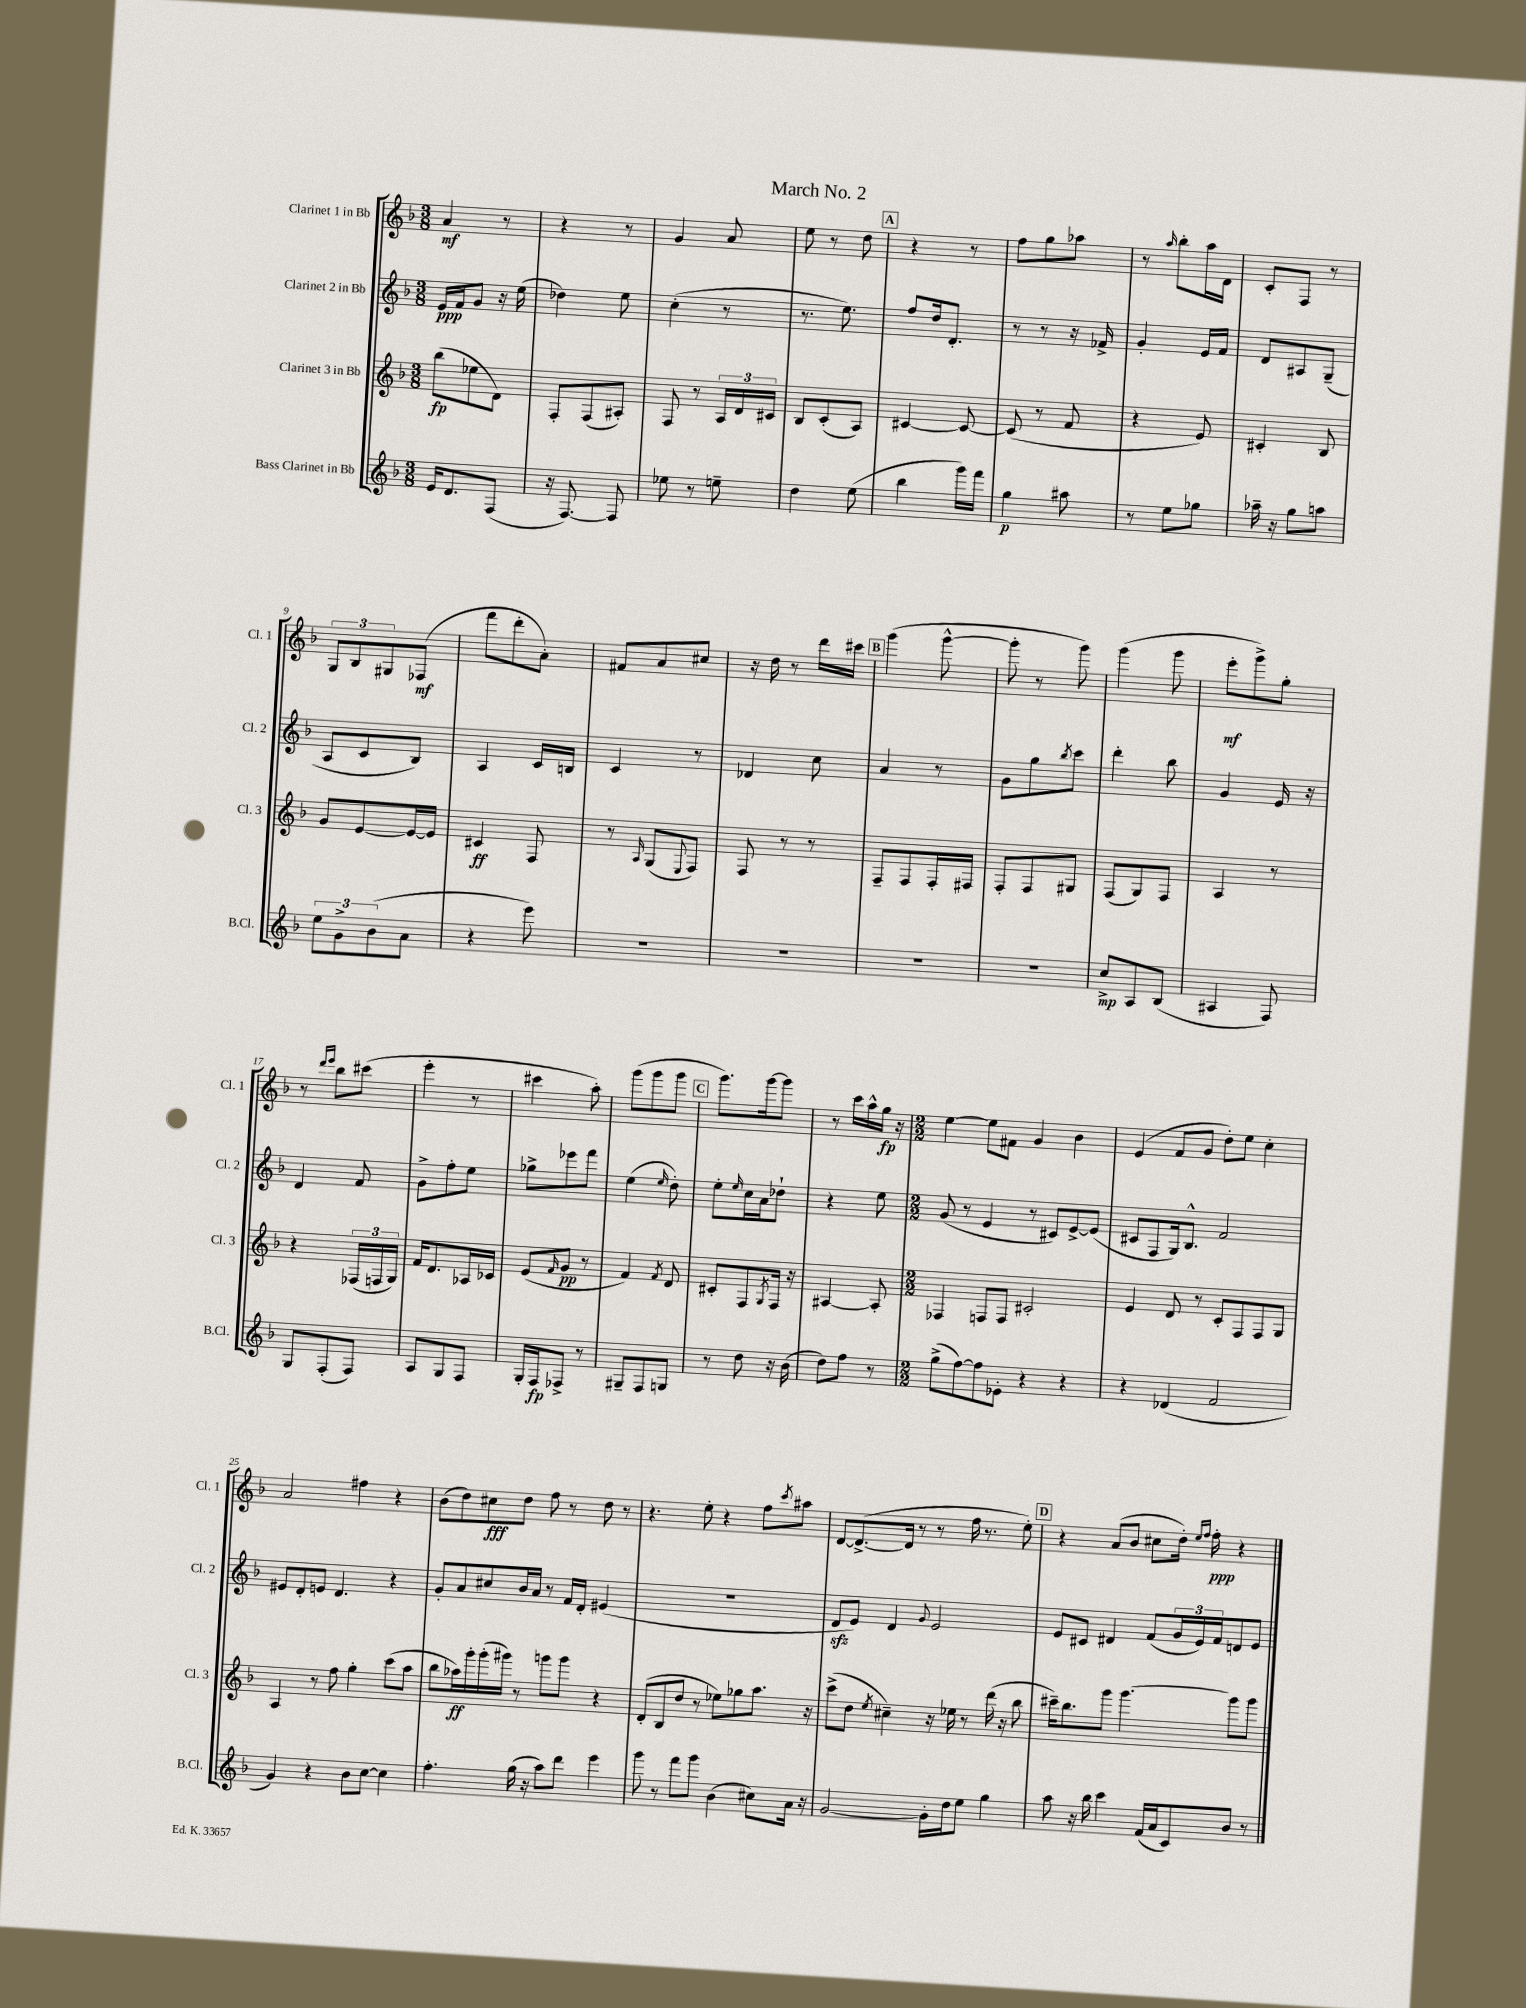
\header { title = "March No. 2" }
<<
\new StaffGroup <<
\new Staff = "s0" \with { instrumentName = "Clarinet 1 in Bb" shortInstrumentName = "Cl. 1" } {
    \clef treble \key f \major \numericTimeSignature \time 3/8
    a'4\mf r8 |
    r4 r8 |
    g'4 a'8 |
    e''8 r8 d''8 |
    \mark \markup { \box "A" } r4 r8 |
    f''8 g''8 aes''8 |
    r8 \grace { a''16 } bes''8-. a''16 d'16 |
    c'8-. f8 r8 |
    \tuplet 3/2 { g8 bes8 gis8 } fes8\mf( |
    f'''8 d'''8-. a'8-.) |
    fis'8 a'8 cis''8 |
    r16 d''16 r8 d'''16 cis'''16 |
    \mark \markup { \box "B" } g'''4( g'''8~-^ |
    g'''8-. r8 g'''8) |
    g'''4( g'''8 |
    e'''8-.\mf g'''8->) g''8-. |
    r8 \grace { d'''16 e'''16 } bes''8 cis'''8( |
    e'''4-. r8 |
    cis'''4 a''8-.) |
    g'''8( g'''8 g'''8 |
    \mark \markup { \box "C" } g'''8.) g'''16~ g'''8 |
    r8 c'''16 a''16-^ g''16\fp r16 |
    \numericTimeSignature \time 2/2 e''4~ e''8 fis'8 g'4 bes'4 |
    e'4( f'8 g'8 d''8-.) e''8 c''4-. |
    a'2 fis''4 r4 |
    bes'8( d''8) cis''8\fff d''8 f''8 r8 d''8 r8 |
    r4. e''8-. r4 f''8 \acciaccatura { c'''8 } ais''8 |
    d'8~ d'8.~->( d'16 r8 r8 f''16 r8. e''8-.) |
    \mark \markup { \box "D" } r4 a'8( bes'8 cis''8 d''16-.) \grace { e''16 f''16 } f''16-.\ppp r4 \bar "|." |
}
\new Staff = "s1" \with { instrumentName = "Clarinet 2 in Bb" shortInstrumentName = "Cl. 2" } {
    \clef treble \key f \major \numericTimeSignature \time 3/8
    e'16\ppp f'16 g'8 r16 e''16( |
    des''4) e''8 |
    c''4-.( r8 |
    r8. e''8.) |
    \mark \markup { \box "A" } f''8 d''16 d'8.-. |
    r8 r8 r16 fes'16-> |
    g'4-. e'16 f'16 |
    d'8 ais8 g8--( |
    a8 c'8 bes8) |
    a4 c'16 b16 |
    c'4 r8 |
    des'4 c''8 |
    \mark \markup { \box "B" } a'4 r8 |
    g'8 g''8 \acciaccatura { bes''8 } c'''8 |
    d'''4-. bes''8 |
    g'4 e'16 r16 |
    d'4 f'8 |
    g'8-> f''8-. e''8 |
    ges''8-> ees'''8 f'''8 |
    e''4( \grace { e''16 } d''8-.) |
    \mark \markup { \box "C" } e''8-. \grace { e''16 } c''16 a'16 des''8-! |
    r4 e''8 |
    \numericTimeSignature \time 2/2 g'8( r8 e'4 r8 cis'8) e'8~-> e'8( |
    cis'8 f8 g16) bes8.-^ f'2 |
    eis'8 d'8-. e'8 d'4. r4 |
    g'8-. a'8 cis''8 bes'16 a'16 r8 f'16 d'16-. eis'4( |
    R1 |
    d'8\sfz e'8) d'4 \appoggiatura { g'8 } e'2 |
    \mark \markup { \box "D" } e'8 cis'8 dis'4 f'8( \tuplet 3/2 { g'16 e'16) f'16 } d'8 e'8 \bar "|." |
}
\new Staff = "s2" \with { instrumentName = "Clarinet 3 in Bb" shortInstrumentName = "Cl. 3" } {
    \clef treble \key f \major \numericTimeSignature \time 3/8
    bes''8\fp( ees''8 d'8) |
    f8-. f8( ais8-.) |
    f8 r8 \tuplet 3/2 { a16 d'16 cis'16 } |
    bes8 c'8-.( a8) |
    \mark \markup { \box "A" } cis'4~ cis'8~ |
    cis'8( r8 f'8 |
    r4 e'8) |
    cis'4-. bes8 |
    g'8 e'8~ e'16~ e'16 |
    cis'4\ff f8 |
    r8 \grace { a16 } g8( \appoggiatura { e8 } f8) |
    f8 r8 r8 |
    \mark \markup { \box "B" } f8-- f8 f16-. fis16 |
    f8-. f8 gis8 |
    f8( g8) f8 |
    a4 r8 |
    r4 \tuplet 3/2 { fes16( f16 g16) } |
    f'16 d'8. aes16 ces'16 |
    e'8( \grace { f'16 } g'8\pp r8 |
    f'4) \acciaccatura { f'8 } d'8 |
    \mark \markup { \box "C" } cis'8-. f8 \acciaccatura { g8 } f16 r16 |
    ais4~ ais8-. |
    \numericTimeSignature \time 2/2 fes4 f8 f8 cis'2-. |
    e'4 d'8 r8 c'8-. f8 f8 g8 |
    a4 r8 f''8 g''4-. c'''8( a''8 |
    bes''8 aes''16\ff) g'''16-. g'''16-.( gis'''16) r8 g'''8 g'''8 r4 |
    d'8-.( bes8 d''8 r8 ees''8) ges''8 a''8. r16 |
    c'''8->( d''8 \acciaccatura { e''8 } cis''4--) r16 ees''16 r8 d'''16( r16 bes''8 |
    \mark \markup { \box "D" } cis'''16--) bes''8. g'''8 g'''4.~ g'''8 g'''8 \bar "|." |
}
\new Staff = "s3" \with { instrumentName = "Bass Clarinet in Bb" shortInstrumentName = "B.Cl." } {
    \clef treble \key f \major \numericTimeSignature \time 3/8
    e'16 d'8. f8( |
    r16 f8.~) f8 |
    ees''8 r8 e''8-- |
    d''4 e''8( |
    \mark \markup { \box "A" } bes''4 g'''16) f'''16 |
    g''4\p ais''8 |
    r8 e''8 ges''8 |
    aes''16-- r16 g''8 a''8 |
    \tuplet 3/2 { e''8 g'8-> bes'8( } a'8 |
    r4 e'''8) |
    R4. |
    R4. |
    \mark \markup { \box "B" } R4. |
    R4. |
    c''8->\mp a8 bes8( |
    ais4 f8) |
    g8 f8-.( f8) |
    a8 g8 f8 |
    g16-. f16\fp fes8-> r8 |
    gis8-- f8 g8 |
    \mark \markup { \box "C" } r8 d''8 r16 bes'16( |
    d''8) f''8 r8 |
    \numericTimeSignature \time 2/2 g''8->( f''8~) f''8 ees'8-. r4 r4 |
    r4 des'4( f'2 |
    g'4) r4 bes'8 c''8~ c''4 |
    f''4.-. g''16( r16 a''8) d'''8 e'''4 |
    g'''8 r8 f'''8 g'''8 bes'4( cis''8) a'16 r16 |
    g'2~ g'16-. d''16 e''8 g''4 |
    \mark \markup { \box "D" } a''8 r16 bes''16 c'''4 f'16( a'16 c'8) bes'8 r8 \bar "|." |
}
>>
>>
